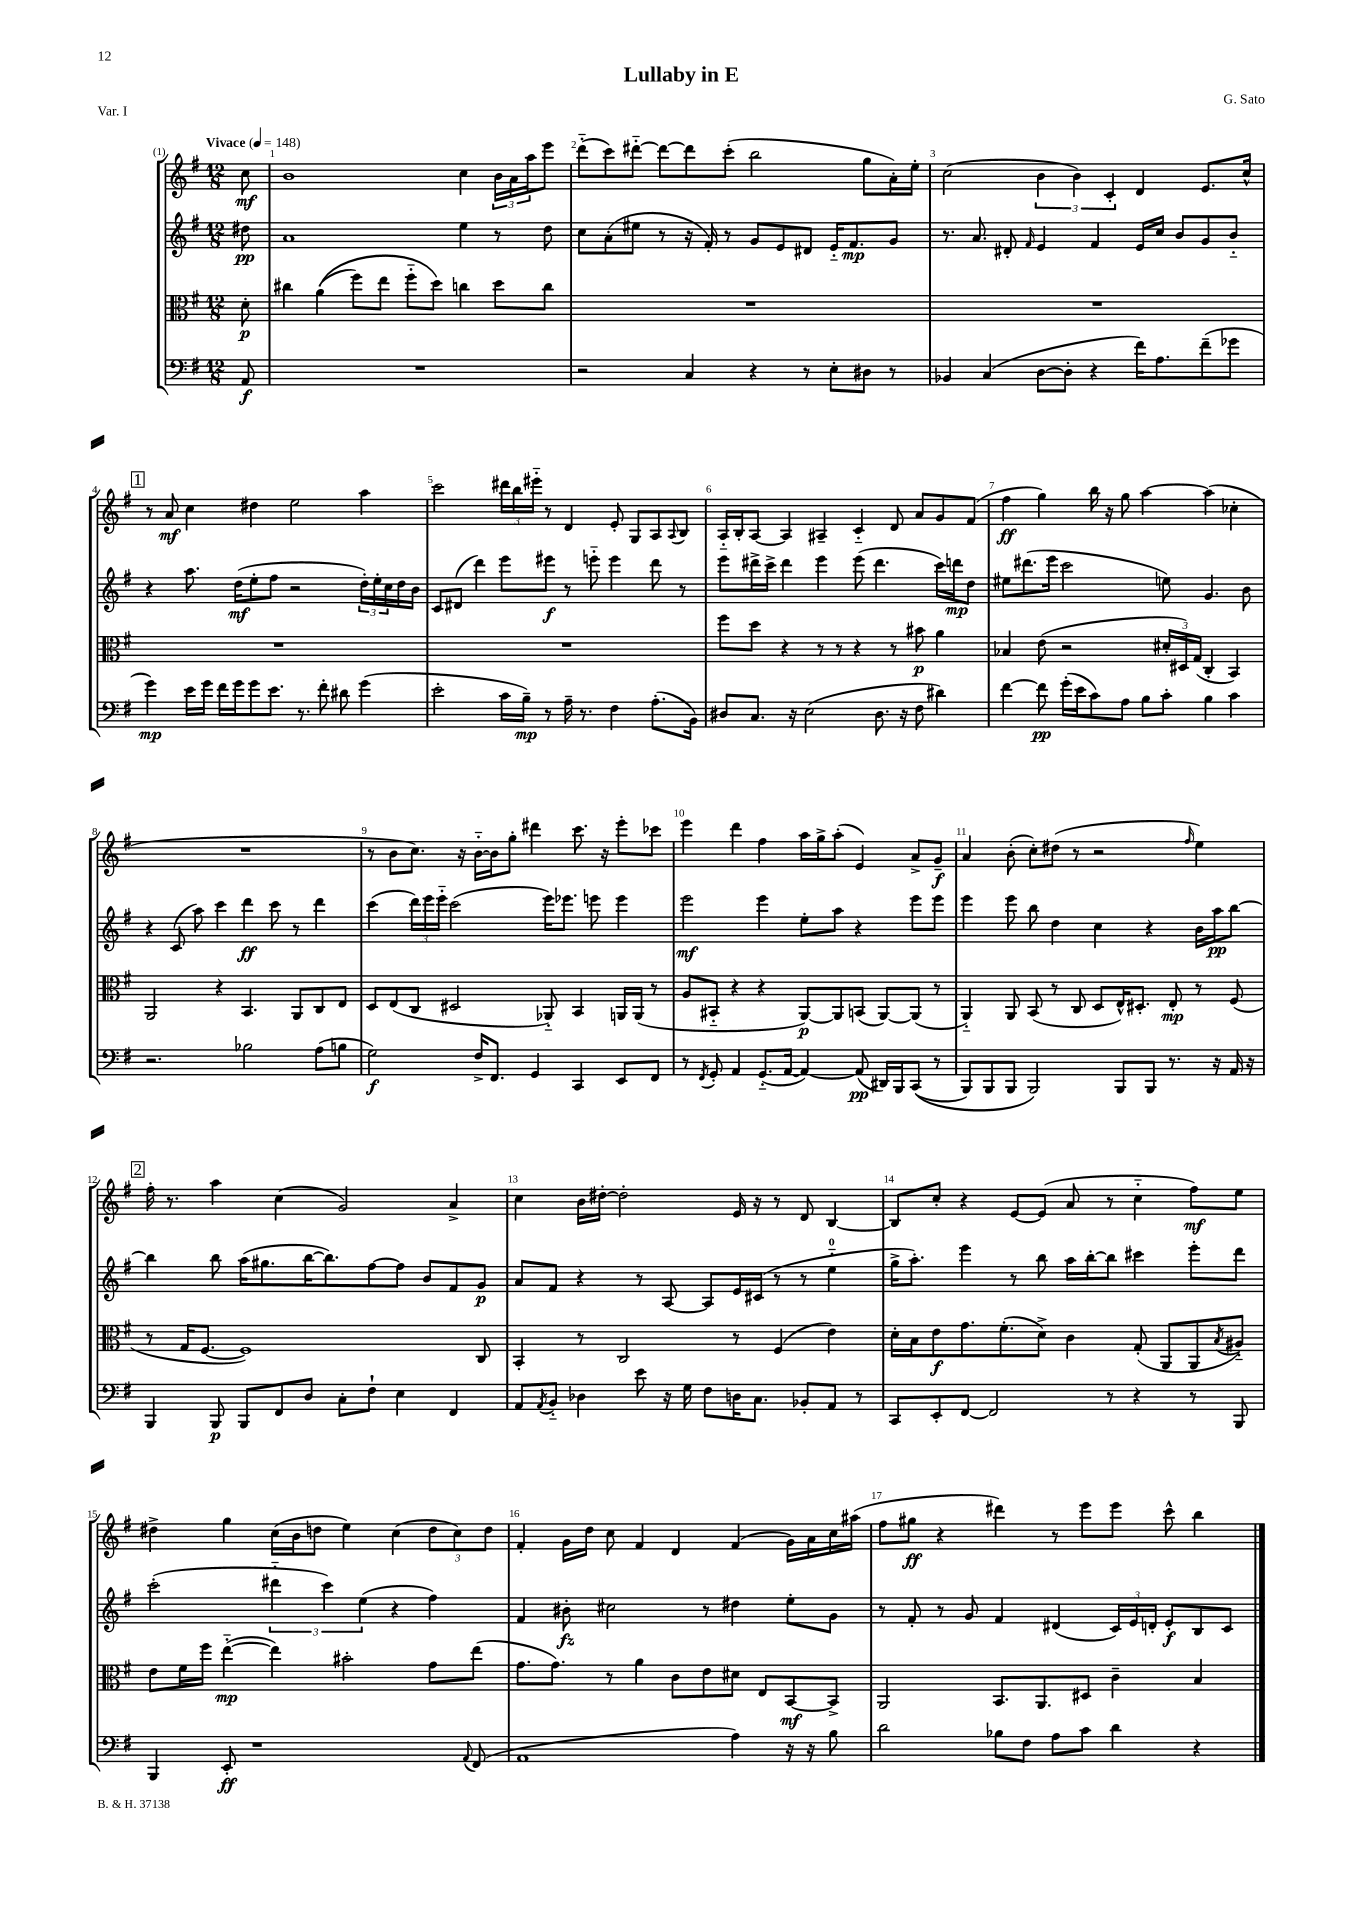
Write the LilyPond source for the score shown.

\header { title = "Lullaby in E" composer = "G. Sato" piece = "Var. I" }
<<
\new StaffGroup <<
\new Staff = "s0" {
    \clef treble \key g \major \numericTimeSignature \time 12/8 \partial 8 \tempo "Vivace" 4 = 148
    c''8\mf |
    b'1 c''4 \tuplet 3/2 { b'16 a'16 a''16 } e'''8 |
    d'''8-_( c'''8) dis'''8~-_ dis'''8~ dis'''8 c'''8-.( b''2 g''8 a'16-.) e''16-. |
    c''2( \tuplet 3/2 { b'4 b'4) c'4-. } d'4 e'8. c''16-^ |
    \mark \markup { \box "1" } r8 a'8\mf c''4 dis''4 e''2 a''4 |
    c'''2 \tuplet 3/2 { dis'''16 b''16 eis'''16-_ } r8 d'4 e'8-. g8 a8 \appoggiatura { a8 } b8 |
    a16-_ b16-. a8~ a4 ais4-- c'4-_ d'8 a'8 g'8 fis'8( |
    fis''4\ff g''4) b''16 r16 g''8 a''4~ a''4( ces''4-. |
    R1. |
    r8 b'8 c''8.) r16 b'16~-_ b'16 g''8-. dis'''4 c'''8. r16 e'''8-. ces'''8 |
    e'''4 d'''4 fis''4 a''16 g''16-> a''8-.( e'4) a'8-> g'8--\f |
    a'4 b'8-.( c''8-.) dis''8( r8 r2 \grace { fis''16 } e''4) |
    \mark \markup { \box "2" } fis''16-. r8. a''4 c''4( g'2) a'4-> |
    c''4 b'16 dis''16~-. dis''2-. e'16 r16 r8 d'8 b4~ |
    b8 c''8-. r4 e'8~ e'8( a'8 r8 c''4-_ fis''8\mf) e''8 |
    dis''4-> g''4 c''16( b'16 d''8 e''4) c''4( \tuplet 3/2 { d''8 c''8) d''8 } |
    fis'4-. g'16 d''16 c''8 fis'4 d'4 fis'4( g'16) a'16 c''16 ais''16( |
    fis''8 gis''8\ff r4 dis'''4) r8 e'''8 e'''8 c'''8-^ b''4 \bar "|." |
}
\new Staff = "s1" {
    \clef treble \key g \major \numericTimeSignature \time 12/8 \partial 8
    dis''8\pp |
    a'1 e''4 r8 d''8 |
    c''8 a'8-.( eis''8 r8 r16 fis'16-.) r8 g'8 e'8 dis'8 e'16-_ fis'8.\mp g'8 |
    r8. a'8. dis'8-. \grace { fis'16 } e'4 fis'4 e'16 c''16 b'8 g'8 b'8-_ |
    \mark \markup { \box "1" } r4 a''8. d''16\mf( e''8-. fis''8 r2 \tuplet 3/2 { d''16-.) e''16-. c''16 } d''16 b'16 |
    c'8 dis'8( d'''4) e'''8 eis'''8\f r8 e'''8-_ e'''4 d'''8 r8 |
    e'''8 dis'''16-> c'''16-> dis'''4 e'''4 e'''8( dis'''4. c'''16) d'''16\mp d''8 |
    eis''8 dis'''8.( e'''16 c'''2 e''8) g'4. b'8 |
    r4 c'8( a''8) c'''4 d'''4\ff c'''8 r8 d'''4 |
    c'''4( \tuplet 3/2 { d'''16) e'''16 e'''16-_ } c'''2( e'''16) ees'''8. e'''8 e'''4 |
    e'''2\mf e'''4 e''8-. a''8 r4 e'''8 e'''8 |
    e'''4 e'''8 b''8 d''4 c''4 r4 b'16 a''16\pp b''8~ |
    \mark \markup { \box "2" } b''4 b''8 a''16( gis''8. b''16~ b''8.) fis''8~ fis''8 b'8 fis'8 g'8\p |
    a'8 fis'8 r4 r8 a8~ a8 e'16 cis'16( r8 r8 e''4-0-_ |
    g''16-> a''8.-.) e'''4 r8 b''8 a''16 b''16~-. b''8 cis'''4 e'''8-. d'''8 |
    c'''2-.( \tuplet 3/2 { dis'''4-_ c'''4) e''4( } r4 fis''4) |
    fis'4 bis'8-.\fz cis''2 r8 dis''4 e''8-. g'8 |
    r8 fis'8-. r8 g'8 fis'4 dis'4( \tuplet 3/2 { c'16) e'16 d'16-. } e'8-.\f b8 c'8 \bar "|." |
}
\new Staff = "s2" {
    \clef alto \key g \major \numericTimeSignature \time 12/8 \partial 8
    d'8-.\p |
    cis''4 a'4(\( fis''8) e''8 fis''8-_ d''8\) c''4 d''8 c''8 |
    R1. |
    R1. |
    \mark \markup { \box "1" } R1. |
    R1. |
    fis''8 d''8 r4 r8 r8 r4 r8 bis'8\p a'4 |
    bes4 e'8( r2 \tuplet 3/2 { dis'16-. dis16) g16( } c4-. b,4) |
    a,2 r4 b,4. a,8 c8 e8 |
    d8 e8( c8 dis2 aes,8-_) b,4 a,16 a,16( r8 |
    a8 bis,8-_ r4 r4 a,8~\p) a,8 b,8( a,8~) a,8( r8 |
    a,4-_) a,8 b,8( r8 c8 d8 e16-^) dis8.-. e8-.\mp r8 fis8( |
    \mark \markup { \box "2" } r8 g16 fis8.~ fis1) c8 |
    b,4-. r8 c2 r8 fis4( e'4) |
    d'16-. b16 e'8\f g'8. fis'8.-.( d'8->) c'4 g8-.( a,8 a,8 \acciaccatura { b8 } ais8-_) |
    e'8 fis'16 fis''16 e''4~-_\mp( e''4) bis'2-. g'8 e''8( |
    g'8. g'8.) r8 a'4 c'8 e'8 dis'8 e8 b,8~\mf b,8-> |
    a,2 b,8. a,8. dis8 c'4-- b4 \bar "|." |
}
\new Staff = "s3" {
    \clef bass \key g \major \numericTimeSignature \time 12/8 \partial 8
    a,8\f |
    R1. |
    r2 c4 r4 r8 e8-. dis8 r8 |
    bes,4 c4( d8~ d8-. r4 fis'16) a8. fis'8--( ges'8 |
    \mark \markup { \box "1" } g'4\mp) e'16 g'16 fis'16 g'16 g'8 e'8. r8. fis'8-. dis'8 g'4( |
    e'2-. c'16 b16--\mp) r8 a16-- r8. fis4 a8.-.( b,16) |
    dis8 c8. r16 e2( dis8. r16 fis8 dis'4) |
    fis'4~ fis'8\pp g'16-.( e'16 c'8) a8 b8 c'8-. b4 c'4 |
    r2. bes2 a8( b8 |
    g2\f) fis16-> fis,8. g,4 c,4 e,8 fis,8 |
    r8 \acciaccatura { fis,8 } g,8-. a,4 g,8.-_( a,16~ a,4~) a,8\pp( dis,16) b,,16 c,8(\( r8 |
    b,,8) b,,8 b,,8 b,,2\) b,,8 b,,8 r8. r16 a,16 r16 |
    \mark \markup { \box "2" } b,,4 b,,8\p b,,8 fis,8 d8 c8-. fis8-! e4 fis,4 |
    a,8 \acciaccatura { a,8 } b,8-_ des4 e'8 r16 g16 fis8 d16 c8. bes,8-. a,8 r8 |
    c,8 e,8-. fis,8~ fis,2 r8 r4 r8 b,,8 |
    b,,4 e,8-.\ff r1 \appoggiatura { a,8 } fis,8( |
    a,1 a4) r16 r16 b8 |
    d'2 bes8 fis8 a8 c'8 d'4 r4 \bar "|." |
}
>>
>>
\layout { \context { \Score \override BarNumber.break-visibility = ##(#f #t #t) barNumberVisibility = #all-bar-numbers-visible } }
